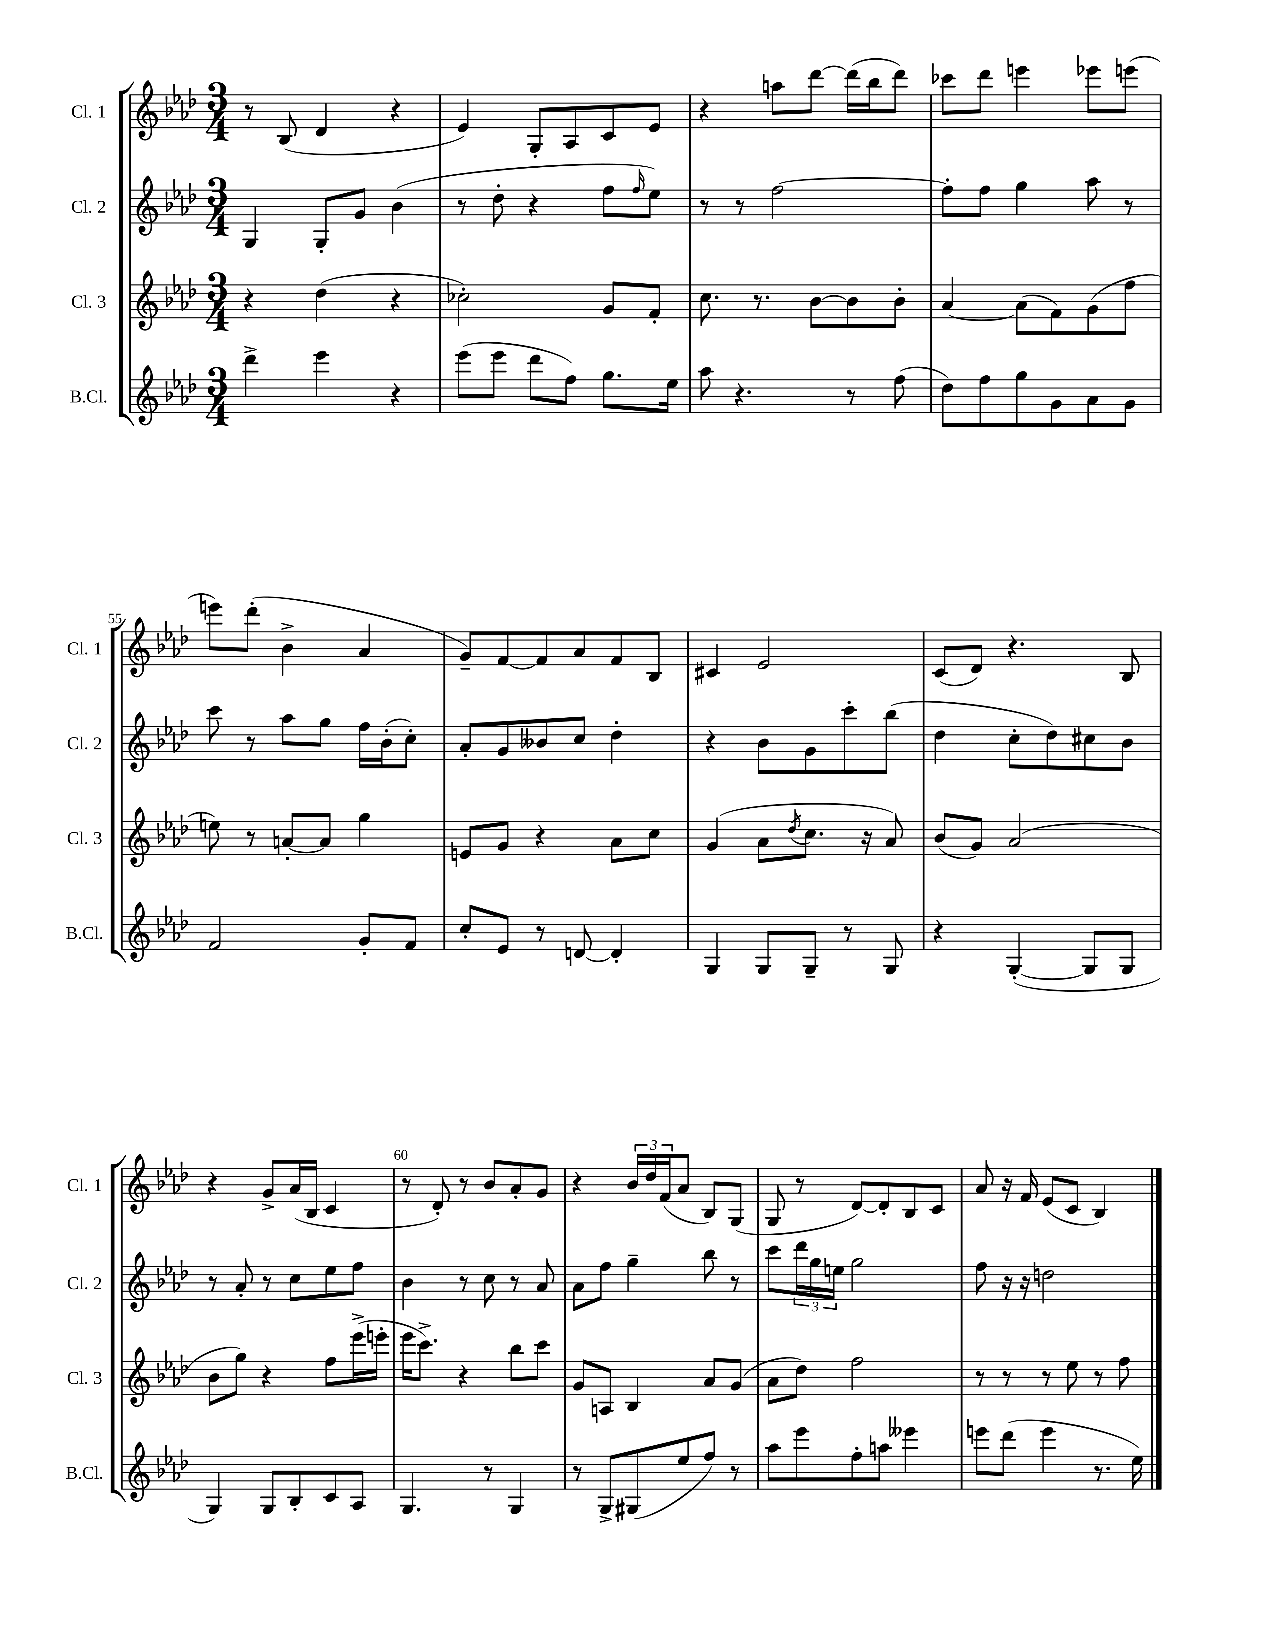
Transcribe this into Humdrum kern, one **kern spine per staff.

**kern	**kern	**kern	**kern
*staff4	*staff3	*staff2	*staff1
*clefG2	*clefG2	*clefG2	*clefG2
*k[b-e-a-d-]	*k[b-e-a-d-]	*k[b-e-a-d-]	*k[b-e-a-d-]
*M3/4	*M3/4	*M3/4	*M3/4
4ddd-^	4r	4G	8r
.	.	.	(8B-
4eee-	(4dd-	8G'	4d-
.	.	8g	.
4r	4r	(4b-	4r
=	=	=	=
(8eee-	2cc-')	8r	4e-)
8eee-	.	8dd-'	.
8ddd-	.	4r	8G'
8ff)	.	.	8A-
8.gg	8g	8ff	8c
.	.	16qqff	.
.	8f'	8ee-)	8e-
16ee-	.	.	.
=	=	=	=
8aa-	8.cc	8r	4r
4.r	.	8r	.
.	8.r	.	.
.	.	[2ff	8aa
.	[8b-	.	[8ddd-
8r	8b-]	.	(16ddd-]
.	.	.	16bb-
(8ff	8b-'	.	8ddd-)
=	=	=	=
8dd-)	[4a-	8ff']	8ccc-
8ff	.	8ff	8ddd-
8gg	(8a-]	4gg	4eee
8g	8f)	.	.
8a-	(8g	8aa-	8eee-
8g	8ff	8r	(8eee
=	=	=	=
2f	8ee)	8ccc	8eee)
.	8r	8r	(8ddd-'
.	[8a'	8aa-	4b-^
.	8a]	8gg	.
8g'	4gg	16ff	4a-
.	.	(16b-'	.
8f	.	8cc')	.
=	=	=	=
8cc'	8e	8a-'	8g~)
8e-	8g	8g	[8f
8r	4r	8b--	8f]
[8d	.	8cc	8a-
4d']	8a-	4dd-'	8f
.	8cc	.	8B-
=	=	=	=
4G	(4g	4r	4c#
8G	8a-	8b-	2e-
.	8qdd-	.	.
8G~	8.cc	8g	.
8r	.	8ccc'	.
.	16r	.	.
8G	8a-)	(8bb-	.
=	=	=	=
4r	(8b-	4dd-	(8c
.	8g)	.	8d-)
([4G'	(2a-	8cc'	4.r
.	.	8dd-)	.
8G]	.	8cc#	.
8G	.	8b-	8B-
=	=	=	=
4G)	8b-	8r	4r
.	8gg)	8a-'	.
8G	4r	8r	8g^
8B-'	.	8cc	(16a-
.	.	.	16B-
8c	8ff	8ee-	4c
8A-	(16eee-^	8ff	.
.	16eee'	.	.
=	=	=	=
4.G	16eee-	4b-	8r
.	8.ccc^)	.	.
.	.	.	8d-')
.	4r	8r	8r
8r	.	8cc	8b-
4G	8bb-	8r	8a-'
.	8ccc	8a-	8g
=	=	=	=
8r	8g	8a-	4r
8G^	8A	8ff	.
(8G#	4B-	4gg~	24b-
.	.	.	24dd-
.	.	.	(24f
8ee-	.	.	8a-
8ff)	8a-	8bb-	8B-)
8r	(8g	8r	(8G
=	=	=	=
8aa-	8a-	8ccc	8G
8eee-	8dd-)	24ddd-	8r
.	.	24gg	.
.	.	24ee	.
8ff'	2ff	2gg	[8d-)
8aa	.	.	8d-']
4eee--	.	.	8B-
.	.	.	8c
=	=	=	=
8eee	8r	8ff	8a-
(8ddd-	8r	16r	16r
.	.	16r	16f
4eee	8r	2dd	(8e-
.	8ee-	.	8c
8.r	8r	.	4B-)
.	8ff	.	.
16ee-)	.	.	.
==	==	==	==
*-	*-	*-	*-
